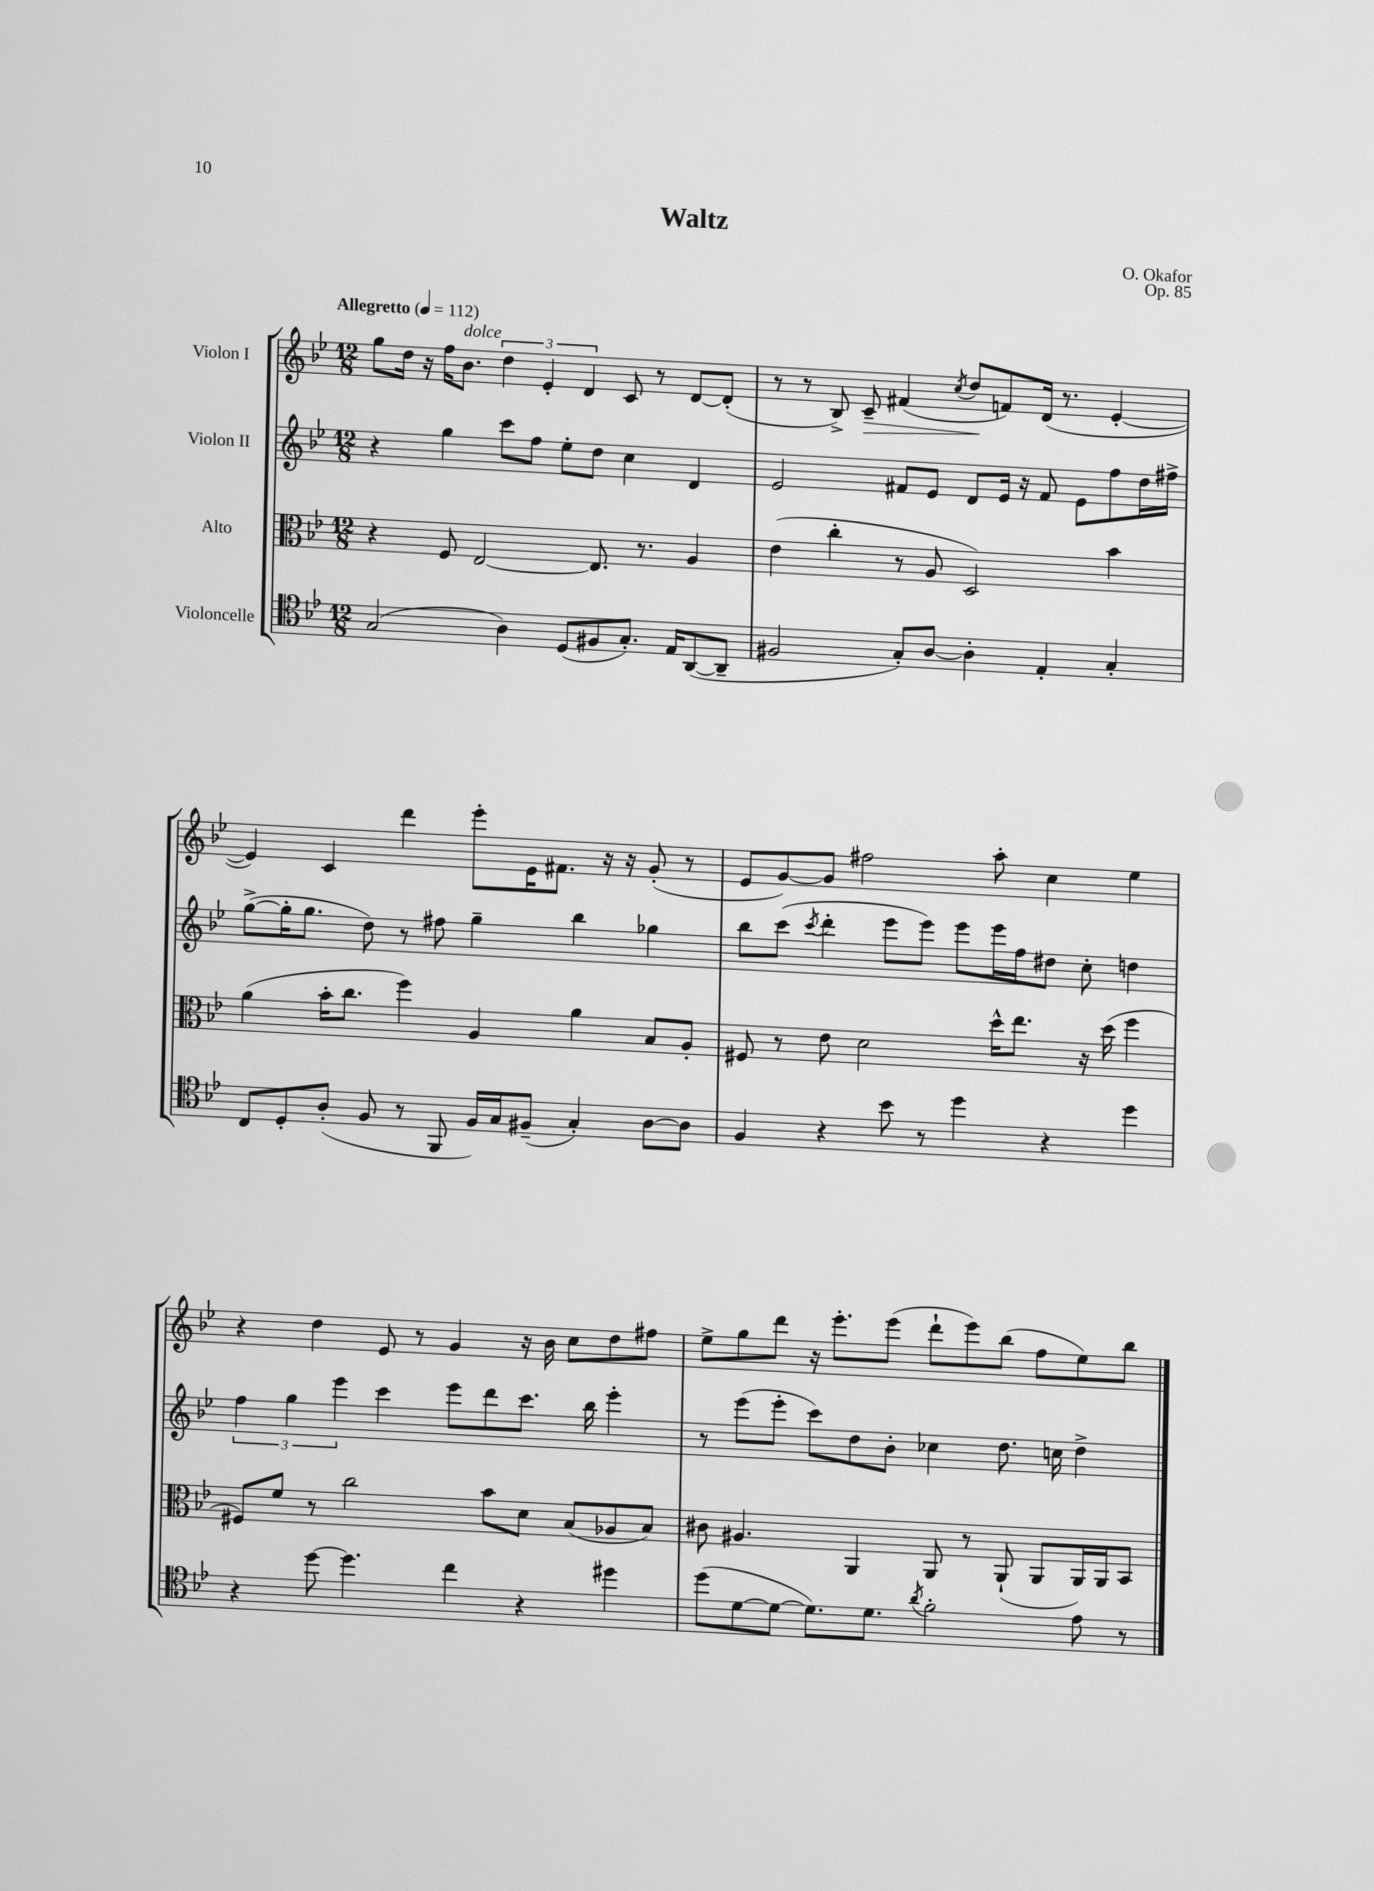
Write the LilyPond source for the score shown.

\header { title = "Waltz" composer = "O. Okafor" opus = "Op. 85" }
<<
\new StaffGroup <<
\new Staff = "s0" \with { instrumentName = "Violon I" } {
    \clef treble \key bes \major \numericTimeSignature \time 12/8 \tempo "Allegretto" 4 = 112
    g''8 d''16 r16 f''16 bes'8.^\markup { \italic "dolce" } \tuplet 3/2 { d''4 ees'4-. d'4 } c'8 r8 d'8~ d'8-.( |
    r8 r8 bes8->) c'8--\> fis'4( \acciaccatura { c''8 } d''8\! f'8) d'16( r8. ees'4~-. |
    ees'4) c'4 d'''4 ees'''8-. ees'16 fis'8. r16 r16 g'8-.( r8 |
    ees'8 g'8~) g'8 fis''2 a''8-. c''4 ees''4 |
    r4 d''4 ees'8 r8 g'4 r16 bes'16 c''8 d''8 fis''8 |
    ees''8-> g''8 d'''8 r16 ees'''8.-. ees'''8( d'''8-! ees'''8) bes''8( f''8 ees''8) bes''8 \bar "|." |
}
\new Staff = "s1" \with { instrumentName = "Violon II" } {
    \clef treble \key bes \major \numericTimeSignature \time 12/8
    r4 g''4 c'''8 f''8 ees''8-. d''8 c''4 d'4 |
    ees'2 fis'8 ees'8 d'8 ees'16 r16 fis'8 ees'8 f''8 d''16 fis''16-> |
    g''8~->( g''16-. g''8. d''8) r8 fis''8 g''4-- bes''4 ges''4 |
    bes''8 c'''8( \acciaccatura { c'''8 } d'''4-. ees'''8 ees'''8) ees'''8 ees'''16 f''16 dis''8 c''8-. d''4 |
    \tuplet 3/2 { f''4 g''4 ees'''4 } c'''4 ees'''8 d'''8 c'''8. bes''16 ees'''4-. |
    r8 ees'''8( ees'''8-. c'''8) d''8 bes'8-. ces''4 d''8. c''16 d''4-> \bar "|." |
}
\new Staff = "s2" \with { instrumentName = "Alto" } {
    \clef alto \key bes \major \numericTimeSignature \time 12/8
    r4 f8 ees2~ ees8. r8. a4 |
    ees'4( c''4-. r8 a8 d2) bes'4 |
    a'4( bes'16-. c''8. f''4) a4 a'4 bes8 a8-. |
    fis8 r8 ees'8 d'2 d''16-^ ees''8. r16 d''16( f''4 |
    fis8) f'8 r8 c''2 bes'8 d'8 bes8( aes8 bes8) |
    cis'8 ais4. a,4 a,8 r8 a,8-!( a,8 a,16) a,16 bes,8 \bar "|." |
}
\new Staff = "s3" \with { instrumentName = "Violoncelle" } {
    \clef tenor \key bes \major \numericTimeSignature \time 12/8
    g2( a4) d8( fis8 g8.-.) ees16 a,8~( a,8-- |
    fis2 g8-.) a8~ a4-. ees4-. g4-. |
    c8 d8-. a8-.( f8 r8 f,8 f16) g16 fis8--( g4-.) a8~ a8 |
    f4 r4 bes'8 r8 d''4 r4 d''4 |
    r4 d''8~ d''4. c''4 r4 dis''4 |
    d''8( d'8~ d'8~ d'8.) d'8. \acciaccatura { a'8 } f'2-. ees'8 r8 \bar "|." |
}
>>
>>
\layout { \context { \Score \remove "Bar_number_engraver" } }
